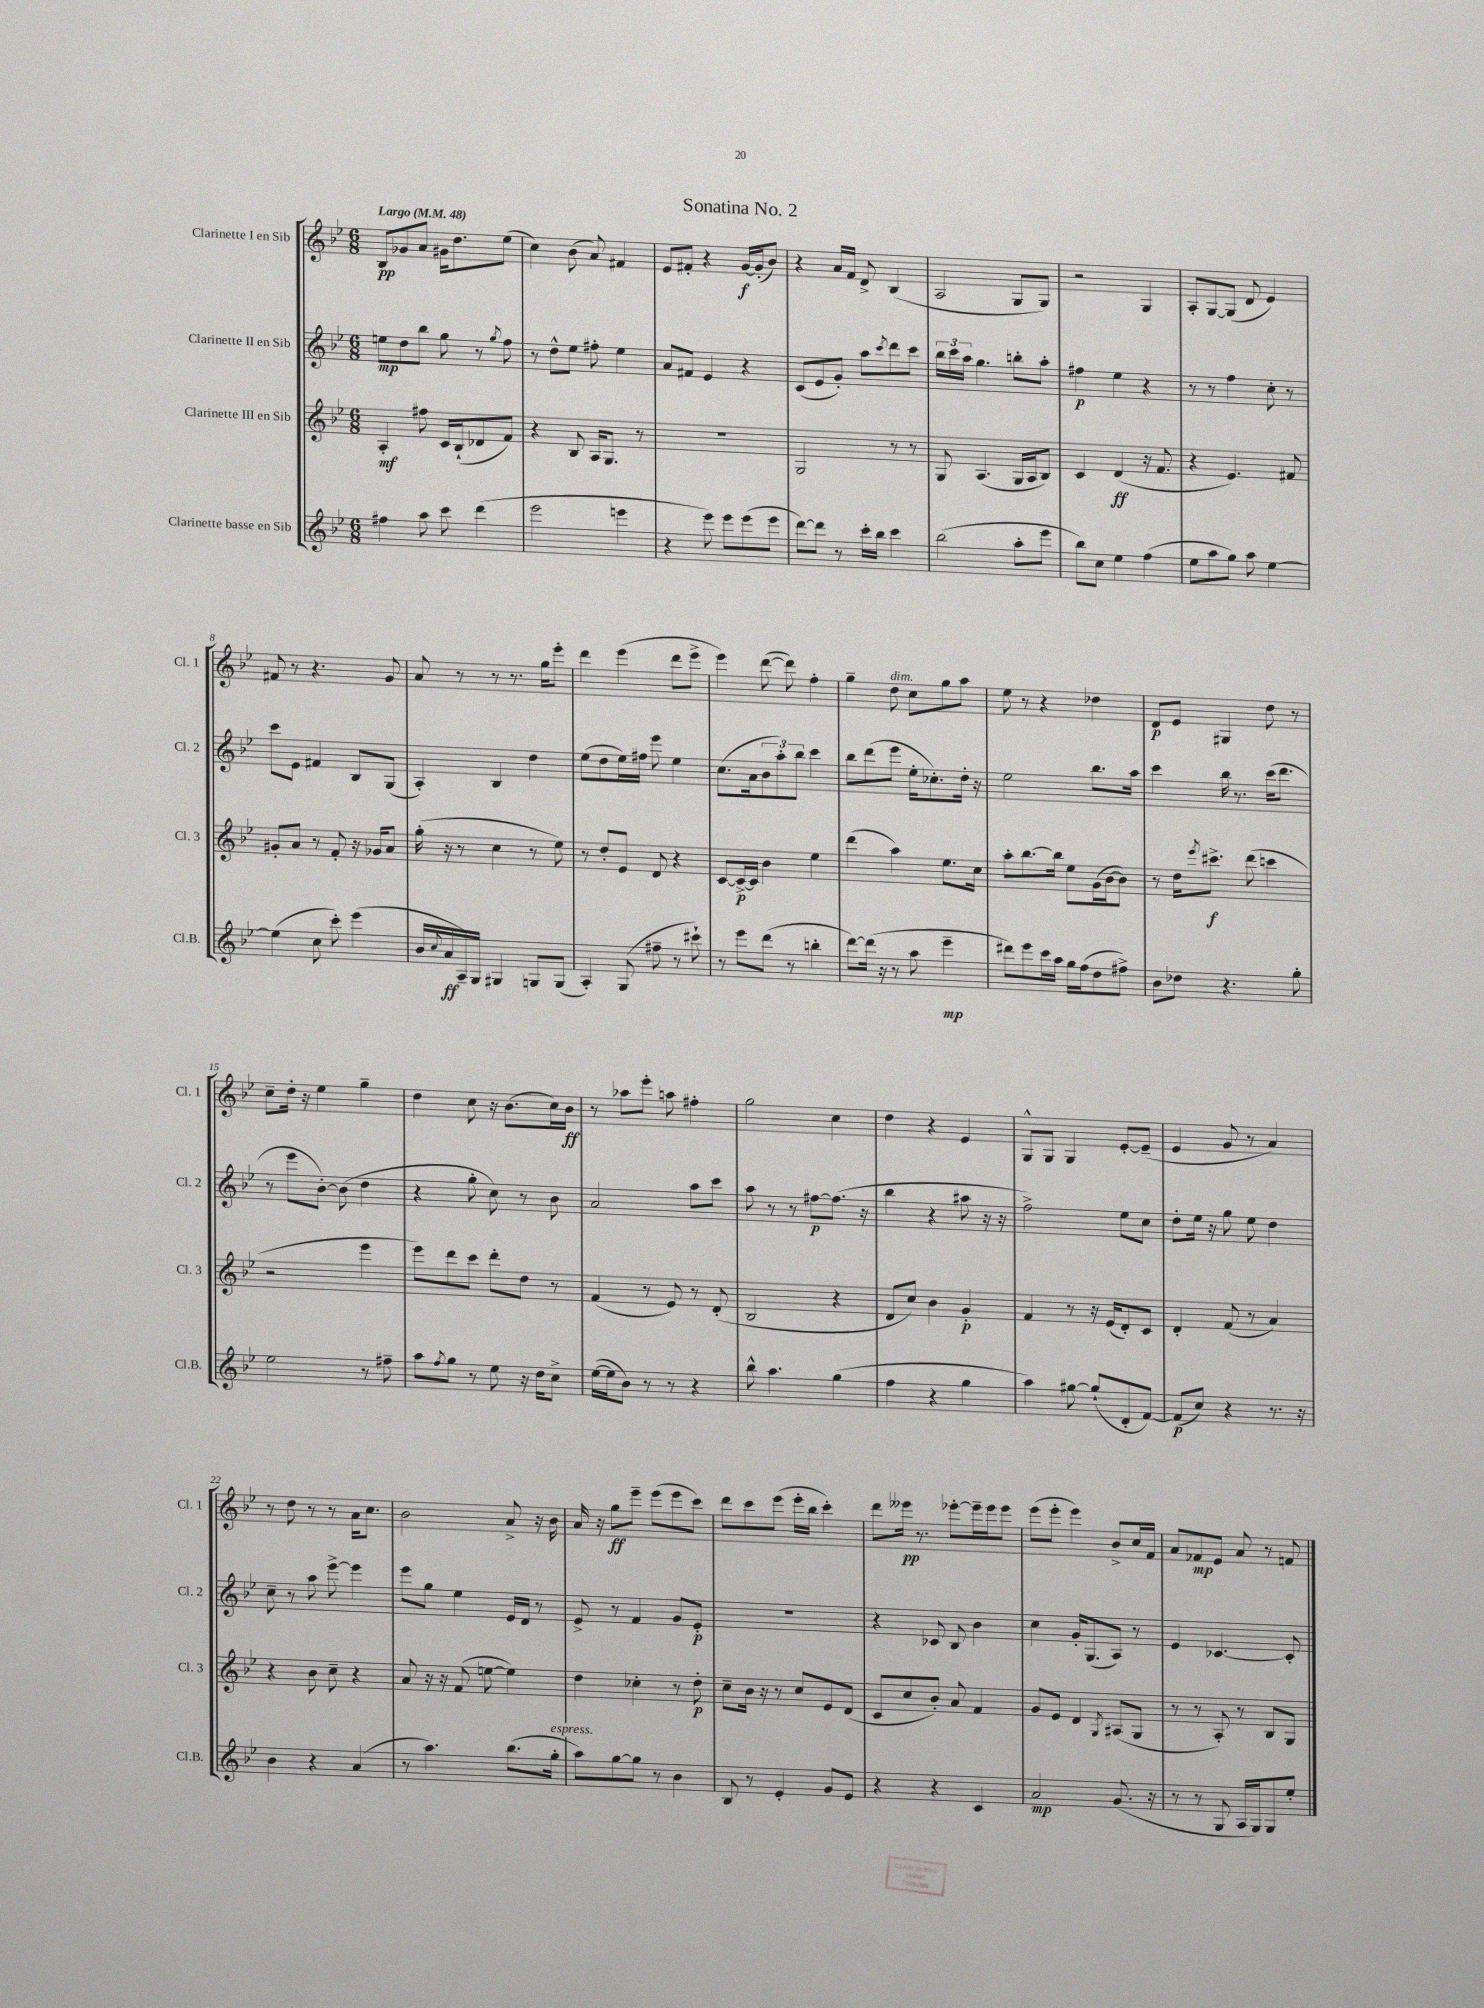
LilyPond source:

\header { title = "Sonatina No. 2" }
<<
\new StaffGroup <<
\new Staff = "s0" \with { instrumentName = "Clarinette I en Sib" shortInstrumentName = "Cl. 1" } {
    \clef treble \key bes \major \numericTimeSignature \time 6/8 \tempo "Largo" 4 = 48
    bes8\pp ges'8 a'8 gis'16 d''8. ees''8( |
    c''4) bes'8( a'8) fis'4 |
    ees'8 fis'8-. r4 g'16~\f g'16-.( bes'8) |
    r4 a'16 f'16 d'8-> bes4( |
    a2 g8 g8) |
    r2 g4 |
    a8-. g8~ g8( d'8 ees'4) |
    fis'8 r8 r4. g'8 |
    a'8 r8 r8 r8. g''16 ees'''8-. |
    d'''4 ees'''4( d'''8 ees'''8-> |
    ees'''4) d'''8~( d'''8) f''4-. |
    g''4-- d''8^\markup { \italic "dim." } c''8 g''8 a''8 |
    ees''8 r8 r4 des''4 |
    d'8\p ees'8 gis4 d''8 r8 |
    c''8-- d''16-. r16 ees''4 g''4-- |
    d''4 c''8 r16 bes'8.( c''16) bes'16\ff |
    r8 aes''8 ees'''8-. a''8 fis''4-. |
    g''2 c''4 |
    d''4 r4 ees'4 |
    g8-^ g8 g4 ees'8~-. ees'8--( |
    ees'4 g'8 r8 a'4) |
    r8 d''8 r8 r8 a'16 c''8. |
    bes'2 a'8-> r16 bes'16 |
    a'16 r16 g''8\ff ees'''8-- ees'''8( ees'''8 c'''8) |
    d'''8 c'''8 ees'''8( ees'''16-. bes''16 c'''4-.) |
    d'''8 eeses'''16\pp r8. ees'''8~-. ees'''16-- ees'''16 ees'''8 |
    ees'''8( ees'''8-. ees'''4) bes'8-> c''16 f'16 |
    a'8 fes'8\mp ees'8 a'8 r8 f'8 \bar "|." |
}
\new Staff = "s1" \with { instrumentName = "Clarinette II en Sib" shortInstrumentName = "Cl. 2" } {
    \clef treble \key bes \major \numericTimeSignature \time 6/8
    e''8\mp d''8 bes''8 g''8 r8 \acciaccatura { g''8 } f''8 |
    r8 d''8-^ ees''8 fis''8-. ees''4 |
    a'8 fis'8 ees'4 r4 |
    c'8( ees'8 g'8-.) a''8 \acciaccatura { c'''8 } d'''8 c'''8 |
    \tuplet 3/2 { bes''16 c'''16 a''16 } g''4. b''8-. a''8-. |
    fis''4\p ees''4 r4 |
    r8 r8 f''4 c''8-. r8 |
    c'''8 ees'8 fis'4 bes8 g8( |
    a4-.) bes4 d''4 |
    ees''8( d''8 ees''16) fis''16 ees'''8 ees''4 |
    c''8.( a'16 \tuplet 3/2 { bes'8 a''8-.) bes''8 } c'''4 |
    bes''8 d'''8( ees'''8 ees''16-. ces''8.-.) d''16-. r16 |
    ees''2 bes''8. a''16 |
    c'''4 bes''16 r8. c'''16( d'''8. |
    r8 ees'''8 bes'8~-.) bes'8( d''4 |
    r4 g''8-. c''8) r8 bes'8 |
    a'2 a''8 c'''8 |
    a''8 r8 r8 fis''8~\p fis''8.( r16 |
    bes''4 r4 ais''8 r16 r16 |
    f''2->) ees''8 c''8 |
    d''8-. ees''16 r16 g''8 ees''8 d''4 |
    c''8-- r8 a''8 ees'''8~-> ees'''4 |
    ees'''8 g''8 ees''4 ees'16 d'16 r8 |
    ees'8-> r8 f'4 g'8 ees'8-.\p |
    R2. |
    r4 ces'8 bes8 bes'4 |
    c''4 g'16-. g8.( a8) r8 |
    ees'4 ces'4.~ ces'8-. \bar "|." |
}
\new Staff = "s2" \with { instrumentName = "Clarinette III en Sib" shortInstrumentName = "Cl. 3" } {
    \clef treble \key bes \major \numericTimeSignature \time 6/8
    a4-.\mf fis''8 c'16 bes16-!( des'8 f'8) |
    r4 bes8 a16 g8. r8 |
    R2. |
    g2 r8 r8 |
    g8 a4.( g16 a16 bes8) |
    c'4 d'4\ff( r16 f'8. |
    r4 ees'4.) fis'8 |
    gis'8-. a'8 r8 f'8-. r16 ges'16 a'8 |
    g''16-.( r16 r8 c''4 r8 ees''8) |
    r8 d''8-. ees'8 d'8 r4 |
    c'8~ c'16~->\p c'16 bes'4 ees''4 |
    d'''4( a''4) ees''8. c''16 |
    a''8-. bes''8.~ bes''16 ees''8 g'16( bes'16~ bes'8) |
    r8 d''16 \acciaccatura { ees'''8 } cis'''8.->\f d'''8( c'''4 |
    r2 ees'''4 |
    ees'''8) d'''8 c'''8 d'''8-. d''8 r8 |
    f'4( r8 ees'8) r8 d'8-.( |
    bes2 r4 |
    d'8 c''8) bes'4 g'4-.\p |
    f'4 r8 r16 ees'16( d'8-.) c'8 |
    d'4-. f'8( r8 a'4) |
    r4 bes'8 c''8-- r4 |
    a'8 r16 r16 f'8( e''8~ e''4) |
    d''4 ces''4-. r8 d''8-.\p |
    c''8-- bes'16 r16 r8 c''8 ees'8 d'8( |
    c'8 c''8 bes'8-.) a'8 f'4 |
    g'8 ees'8 d'4 \acciaccatura { g8 } ais8( g8 |
    r8 r8 a8-.) r8 bes8 g8 \bar "|." |
}
\new Staff = "s3" \with { instrumentName = "Clarinette basse en Sib" shortInstrumentName = "Cl.B." } {
    \clef treble \key bes \major \numericTimeSignature \time 6/8
    fis''4 a''8 c'''8 d'''4( |
    ees'''2 e'''4 |
    r4 ees'''8) ees'''8 ees'''8( ees'''8 |
    d'''8~) d'''8 r8 c'''16-. bes''16 c'''4 |
    bes''2( a''8-. ees'''8 |
    bes''8) c''8 ees''4 f''4( |
    ees''8 a''8 g''8) a''8 ees''4~ |
    ees''4( c''8 c'''8-.) ees'''4( |
    bes'16 \appoggiatura { c''8 } a'16\ff a16--) g16 gis4 g8 g8( |
    a4-.) g8( fis''8-- r8 cis'''8-!) |
    r8 ees'''8 d'''8( r8 b''4-. |
    d'''8~) d'''16( r16 r8 a''8 ees'''4--\mp |
    dis'''8) ees'''8 c'''16 a''16 g''16 f''16( d''8 fis''8->) |
    bes'8 des''8 r4. g''8-. |
    ees''2 r8 fis''8-- |
    a''8 \acciaccatura { f''8 } g''8 r8 ees''8 r16 d''16 c''8-> |
    ees''16~( ees''16 bes'8) r8 r8 r4 |
    bes''8-^ a''4. g''4( |
    f''4 r4 g''4 |
    a''4) gis''8~ gis''8-!( d'8-. f'8~) |
    f'8\p( c''8) r4 r8. r16 |
    bes'4 r4 a'4( |
    r8 a''4.) bes''8.( g''16-.^\markup { \italic "espress." } |
    a''8) g''8~ g''8 r8 bes'4 |
    bes8 r8 ees'4-. g'8 ees'8 |
    r4 r4 c'4 |
    a'2\mp g'8.( r16 |
    r8 r8 g8 a16 g16) g8 ees''8-. \bar "|." |
}
>>
>>
